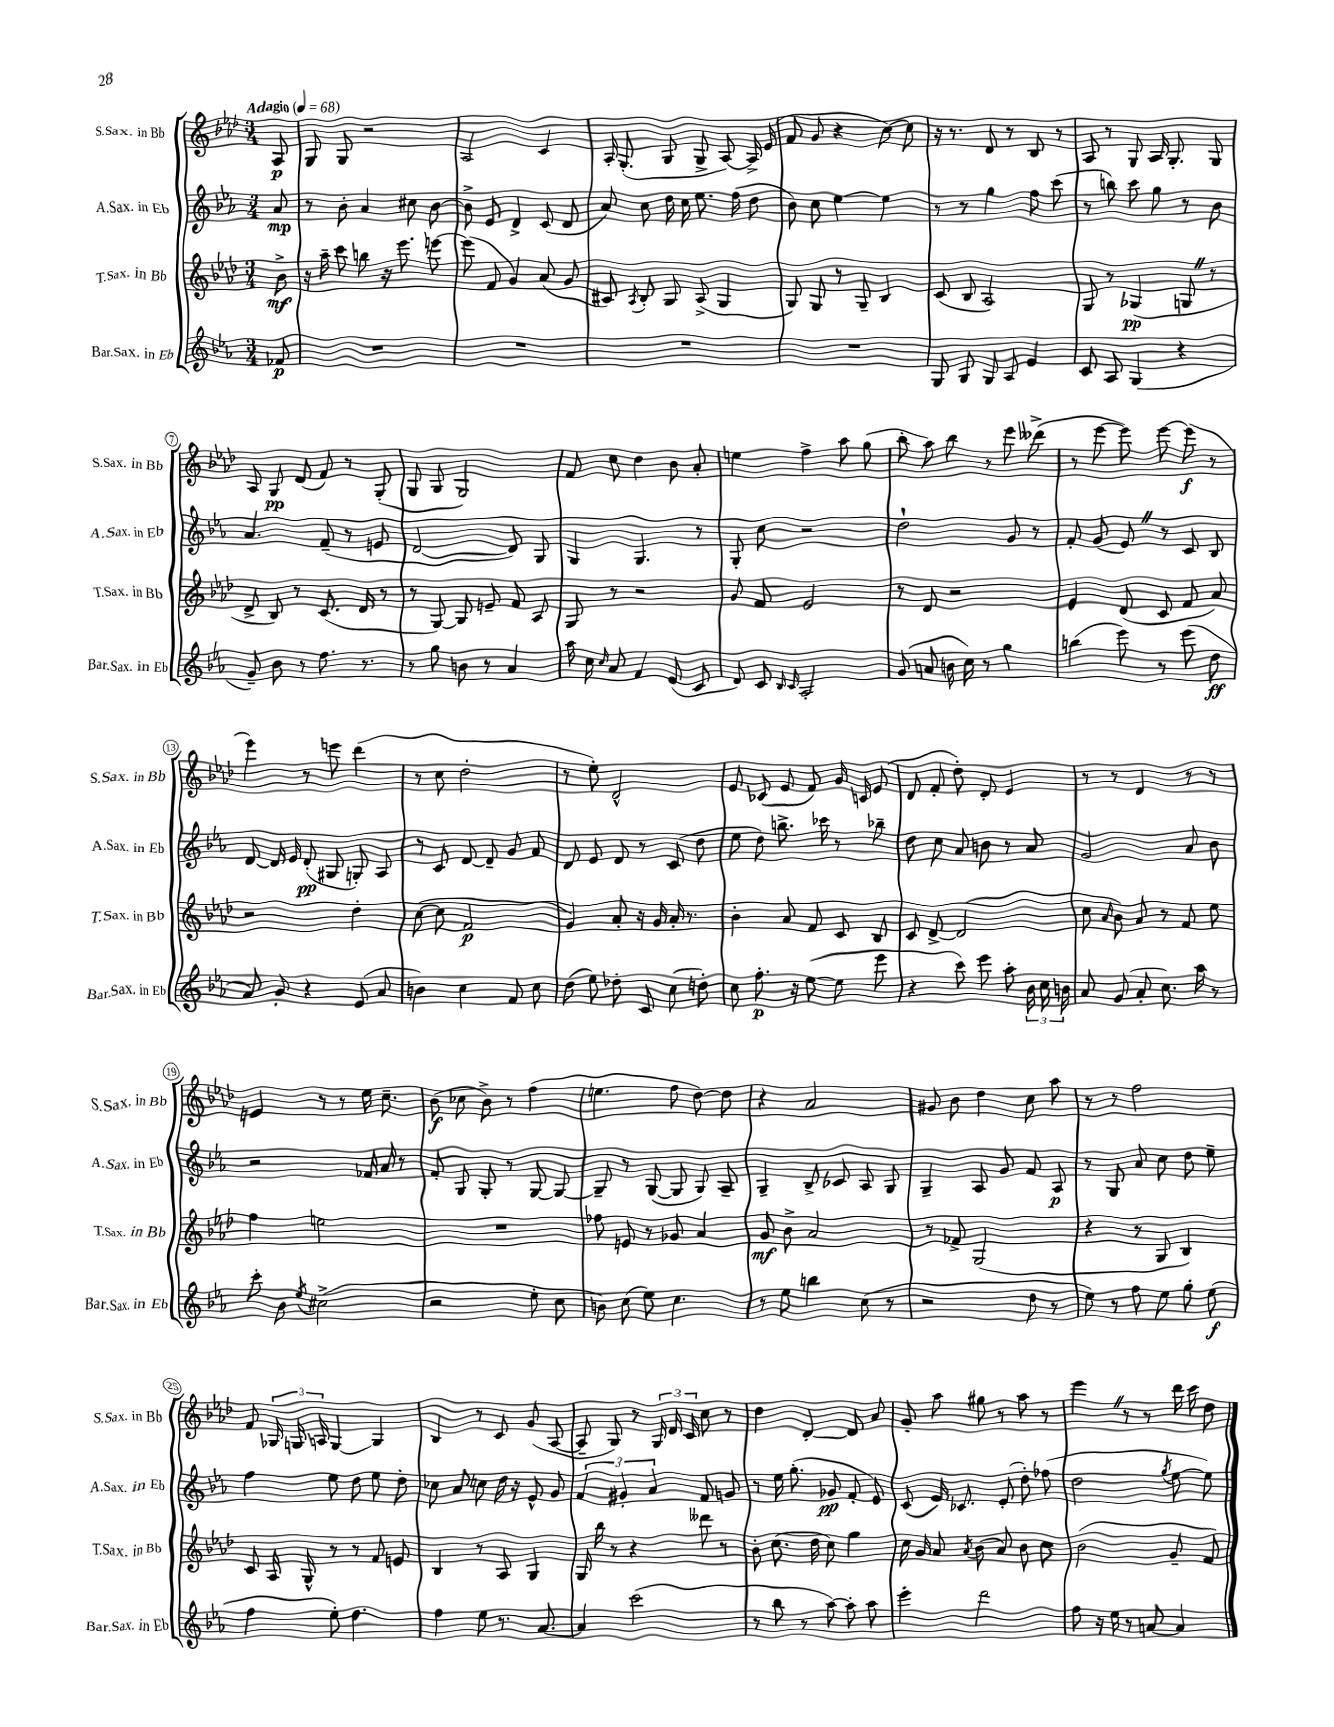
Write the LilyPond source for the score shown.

<<
\new StaffGroup <<
\new Staff = "s0" \with { instrumentName = "S.Sax. in Bb" shortInstrumentName = "S.Sax. in Bb" } {
    \clef treble \key aes \major \numericTimeSignature \time 3/4 \partial 8 \tempo "Adagio" 4 = 68
    \autoBeamOff aes8\p |
    g8 g8 r2 |
    aes2 c'4 |
    aes16-. g8.-.( g8 g8-> aes8~) aes16-> ees'16( |
    f'8 g'8 r4 c''8~) c''8 |
    r16 r8. des'8 r8 bes8 r8 |
    aes8 r8 g8 aes16 g8.-. g8 |
    aes8 g8\pp des'8( f'8) r8 g8-.( |
    g8 g8 g2) |
    f'8 c''8 des''4 bes'8 aes'8-. |
    e''4 f''4-> aes''8 g''8( |
    bes''8-. aes''8) bes''8 r8 ees'''8 deses'''8->( |
    r8 ees'''8~ ees'''8) ees'''8~ ees'''8\f( r8 |
    ees'''4) r8 e'''8 des'''4( |
    r8 c''8 des''2-. |
    r8 ees''8-.) des'2-^ |
    ees'8 ces'8( ees'8 f'8) g'16 c'16 ees'8( |
    des'8 f'8-. des''8-.) des'8-. ees'4 |
    r8 r8 des'4 r8 r8 |
    e'4 r8 r8 ees''16 c''8.-- |
    bes'8\f( ces''8 bes'8->) r8 f''4( |
    e''4. f''8 des''8~) des''8 |
    r4 aes'2 |
    gis'8 bes'8 des''4 c''8 aes''8 |
    r8 r8 f''2 |
    f'8 \tuplet 3/2 { ges16 g16 a16 } g4~ g4 |
    bes4 r8 c'8 g'8( aes8~ |
    aes8-- g8) r8 \tuplet 3/2 { g16 des'16 c'16 } c''8 r8 |
    des''4 des'4~-. des'8 aes'8 |
    g'8-. aes''8 gis''8 r8 aes''8 r8 |
    ees'''4 \once \override BreathingSign.text = \markup { \musicglyph "scripts.caesura.straight" } \breathe r8 r8 des'''16 c'''16 des''8 \bar "|." |
}
\new Staff = "s1" \with { instrumentName = "A.Sax. in Eb" shortInstrumentName = "A.Sax. in Eb" } {
    \clef treble \key ees \major \numericTimeSignature \time 3/4 \partial 8
    \autoBeamOff aes'8\mp |
    r8 bes'8-. aes'4 cis''8 bes'8~ |
    bes'8-> ees'8 d'4-> c'8( d'8 |
    aes'8) c''8 d''16 c''16 ees''8. f''16( d''8 |
    bes'8) c''8 ees''4~ ees''4 |
    r8 r8 g''4 f''8 c'''8( |
    r8 b''8) c'''8 g''8 r8 bes'8 |
    aes'4. f'8--( r8 e'8 |
    d'2~ d'8) g8 |
    g4 g4. r8 |
    g8-. c''8 r2 |
    d''2-! g'8 r8 |
    f'8-. g'8( ees'8) \once \override BreathingSign.text = \markup { \musicglyph "scripts.caesura.straight" } \breathe r8 c'8 bes8 |
    d'8~ d'16 ees'16 d'8-.\pp( gis8 g8-.) aes8 |
    r8 c'8 d'8~ d'8-- g'8 f'8 |
    d'8 ees'8 d'8 r8 c'8( d''8 |
    ees''8 d''8) b''8.-> ces'''16 r8 bes''8-- |
    d''8 c''8 aes'8 b'8 r8 aes'8 |
    g'2 aes'8 bes'8 |
    r2 fes'16 aes'16 r8 |
    f'8-. g8 g8-. r8 g8~ g8~ |
    g8-- r8 g8~( g8 g8) aes8-- |
    g4-- bes8-> ces'8 aes8 g8 |
    g4-- aes8 g'8 f'8 aes8\p |
    r8 g8 aes'8 c''8 d''8 ees''8-- |
    f''4 ees''8 d''8 ees''8 d''8-. |
    ces''8 aes'8 c''8 d''16 r16 ees'8-^ g'8 |
    \tuplet 3/2 { f'4 gis'4-. aes'4 } f'8 g'8 |
    r8 ees''16 g''8.-.( ges'8\pp f'8-. ees'8) |
    c'8( ees'16) ces'8. ees'8-.( d''8-.) fes''8( |
    d''2 \acciaccatura { g''8 } ees''8~ ees''8) \bar "|." |
}
\new Staff = "s2" \with { instrumentName = "T.Sax. in Bb" shortInstrumentName = "T.Sax. in Bb" } {
    \clef treble \key aes \major \numericTimeSignature \time 3/4 \partial 8
    \autoBeamOff bes'8->\mf |
    r16 aes''16-- c'''8 b''8 r16 ees'''8. e'''8~ |
    e'''8( f'8 g'4) aes'8( g'8 |
    cis'8) \acciaccatura { aes8 } bes8-. g8 aes8->( g4 |
    g8) g8 r8 g8-- bes4 |
    c'8( bes8 aes2) |
    g8 r8 ges4\pp( g8 \once \override BreathingSign.text = \markup { \musicglyph "scripts.caesura.straight" } \breathe r8 |
    des'8-> bes8) r8 c'8.( des'16 r8 |
    r8 g8~) g8 e'8-- f'8 aes8 |
    g8 r8 r2 |
    g'8 f'8 ees'2 |
    r8 des'8 r2 |
    ees'4 des'8( c'8 f'8 aes'8) |
    r2 des''4-. |
    c''8~( c''8 f'2\p |
    g'4) aes'8-. r16 g'16 aes'16-. r8. |
    bes'4-. aes'8 f'8 c'8 bes8 |
    c'8 des'8~-> des'2( |
    c''8 \grace { aes'16 } bes'8) aes'8 r8 f'8 ees''8 |
    f''4 e''2 |
    R2. |
    fes''8 e'8 r8 ges'8 aes'4 |
    g'8\mf bes'8-> aes'2 |
    r8 fes'8-> g2( |
    r4 r8 g8 bes4) |
    c'8 aes16 g16-^ r8 r8 f'8 e'8 |
    bes4 r8 aes8 g4 |
    g16 bes''16 r8 r4 deses'''8 r8 |
    bes'8-. c''8.( des''16 c''8) g''4 |
    c''16 g'16 aes'8 \acciaccatura { aes'8 } bes'8( aes'8) bes'8 c''8 |
    bes'2( g'8-- f'8) \bar "|." |
}
\new Staff = "s3" \with { instrumentName = "Bar.Sax. in Eb" shortInstrumentName = "Bar.Sax. in Eb" } {
    \clef treble \key ees \major \numericTimeSignature \time 3/4 \partial 8
    \autoBeamOff fes'8\p |
    R2. |
    R2. |
    R2. |
    R2. |
    g8 g8 g8 aes8 ees'4 |
    c'8 aes8 g4( r4 |
    g'8--) bes'8 r8 f''8. r8. |
    r8 g''8 b'8 r8 aes'4 |
    aes''16 c''16 \grace { c''16 } aes'8 f'4 ees'8( c'8 |
    d'8) c'8 \grace { bes16 c'16 } aes2-. |
    g'8( a'8 b'16 c''16) r8 g''4 |
    b''4( ees'''8) r8 ees'''8( d''8\ff |
    aes'8) g'8-. r4 ees'8( aes'8 |
    b'4) c''4 f'8 c''8 |
    d''8( ees''8) des''8-. c'8 c''8( d''8-.) |
    c''8 f''8.-.\p r16 ees''8~( ees''8 ees'''8 |
    r4 c'''8) ees'''8 aes''8-. \tuplet 3/2 { bes'16 c''16 b'16 } |
    aes'8 g'8( aes'8-. c''8.) aes''16 r8 |
    c'''8-. bes'8 \acciaccatura { ees''8 } cis''2->( |
    r2 ees''8-. c''8 |
    b'8) c''8( ees''8) c''4. |
    r8 ees''8 b''4 c''8( r8 |
    r2 d''8 r8 |
    ees''8) r8 f''8 ees''8 g''8-. ees''8\f( |
    f''4 ees''8-.) d''4. |
    f''4 ees''8 r8. aes'8.~ |
    aes'4 c'''2( |
    r8 bes''8 r8 aes''8~) aes''8-. aes''8 |
    ees'''4-. d'''2 |
    f''8 r16 ees''16 r8 a'8~ a'4 \bar "|." |
}
>>
>>
\layout { \context { \Score \override BarNumber.stencil = #(make-stencil-circler 0.1 0.3 ly:text-interface::print) } }
